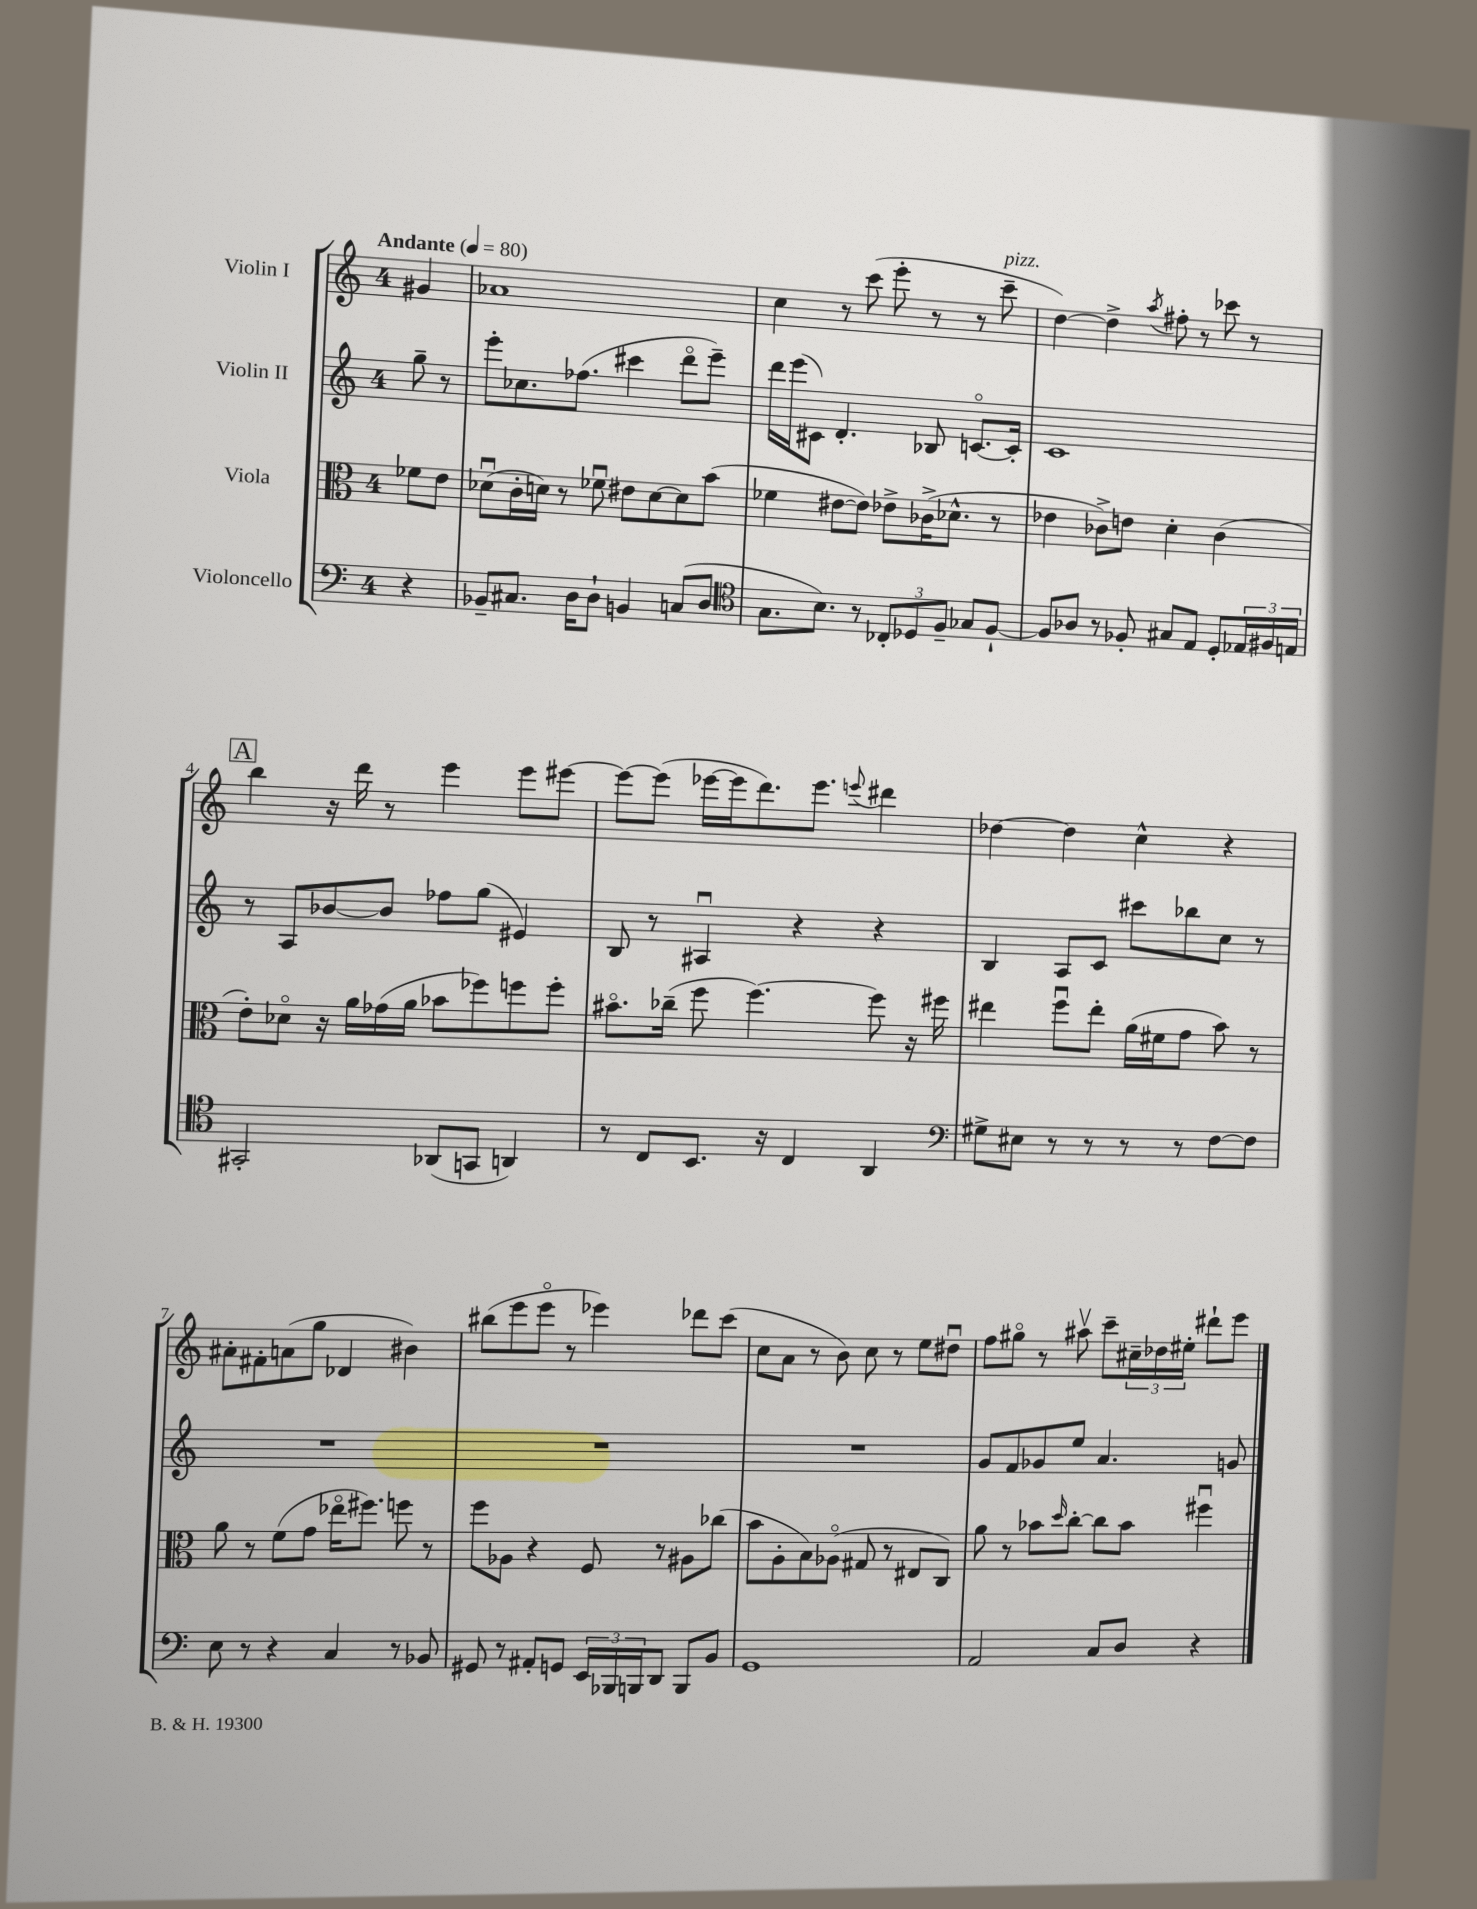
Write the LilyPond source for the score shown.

<<
\new StaffGroup <<
\new Staff = "s0" \with { instrumentName = "Violin I" } {
    \clef treble \key c \major \once \override Staff.TimeSignature.style = #'single-digit \time 4/4 \partial 4 \tempo "Andante" 4 = 80
    gis'4 |
    aes'1 |
    c''4 r8 c'''8( e'''8-. r8 r8 c'''8--^\markup { \italic "pizz." } |
    d''4~) d''4-> \acciaccatura { a''8 } fis''8-. r8 ces'''8 r8 |
    \mark \markup { \box "A" } b''4 r16 d'''16 r8 e'''4 e'''8 eis'''8~ |
    eis'''8~ eis'''8( ees'''16~ ees'''16 d'''8.) ees'''8. \appoggiatura { e'''8 } dis'''4 |
    des''4~ des''4 c''4-^ r4 |
    ais'8-. fis'8-. a'8( g''8 des'4 bis'4) |
    bis''8( e'''8 e'''8\flageolet r8 ees'''4) des'''8 c'''8( |
    c''8 a'8 r8 b'8) c''8 r8 e''8 dis''8\downbow |
    f''8 gis''8\flageolet r8 ais''8\upbow c'''8-- \tuplet 3/2 { cis''16-- des''16 eis''16-. } dis'''8-! e'''8 \bar "|." |
}
\new Staff = "s1" \with { instrumentName = "Violin II" } {
    \clef treble \key c \major \once \override Staff.TimeSignature.style = #'single-digit \time 4/4 \partial 4
    g''8-- r8 |
    e'''8-. ces''8. fes''8.( cis'''4 d'''8\flageolet e'''8--) |
    d'''16 e'''16( cis'8) d'4.-. bes8 c'8.~\flageolet c'16-. |
    c'1 |
    \mark \markup { \box "A" } r8 a8 bes'8~ bes'8 fes''8 g''8( eis'4) |
    b8 r8 ais4\downbow r4 r4 |
    b4 a8 c'8 cis'''8 bes''8 c''8 r8 |
    R1 |
    R1 |
    R1 |
    g'8 f'8 ges'8 e''8 a'4. g'8 \bar "|." |
}
\new Staff = "s2" \with { instrumentName = "Viola" } {
    \clef alto \key c \major \once \override Staff.TimeSignature.style = #'single-digit \time 4/4 \partial 4
    fes'8 e'8 |
    des'8\downbow( c'16-. d'16) r8 fes'8\downbow eis'8 d'8~ d'8 b'8( |
    fes'4 eis'8~ eis'8) ees'8-> ces'16->( des'8.-^ r8 |
    ees'4 ces'8->) e'8 d'4-. ces'4( |
    \mark \markup { \box "A" } e'8-.) des'8\flageolet r16 a'16 ges'16( a'16 bes'8 fes''8) f''8 f''8-. |
    bis'8.\flageolet ces''16--( f''8 f''4.~) f''8 r16 fis''16 |
    eis''4 f''8\downbow eis''8-. a'16( fis'16 g'8 b'8) r8 |
    a'8 r8 f'8( g'8 ees''16\flageolet fis''8.) f''8 r8 |
    f''8 aes8 r4 f8 r8 ais8 ces''8( |
    b'8 a8-. b8) aes8\flageolet( gis8 r8 eis8 c8) |
    a'8 r8 bes'8 \grace { d''16 } c''8~-. c''8 bes'8 fis''4\downbow \bar "|." |
}
\new Staff = "s3" \with { instrumentName = "Violoncello" } {
    \clef bass \key c \major \once \override Staff.TimeSignature.style = #'single-digit \time 4/4 \partial 4
    r4 |
    bes,8-- cis8. d16 d8-! b,4 c8( d8 |
    \clef tenor g8. b8.) r8 \tuplet 3/2 { ces8-. des8 f8-- } ges8 f8~-! |
    f8 aes8 r8 fes8-. gis8 e8 d8-. \tuplet 3/2 { ees16 fis16 e16 } |
    \mark \markup { \box "A" } gis,2-. aes,8( g,8 a,4) |
    r8 c8 b,8. r16 c4 a,4 |
    \clef bass gis8-> eis8 r8 r8 r8 r8 f8~ f8 |
    e8 r8 r4 c4 r8 bes,8 |
    gis,8 r8 ais,8-. g,8 \tuplet 3/2 { e,16 bes,,16 b,,16 } d,8 b,,8 b,8 |
    g,1 |
    a,2 c8 d8 r4 \bar "|." |
}
>>
>>
